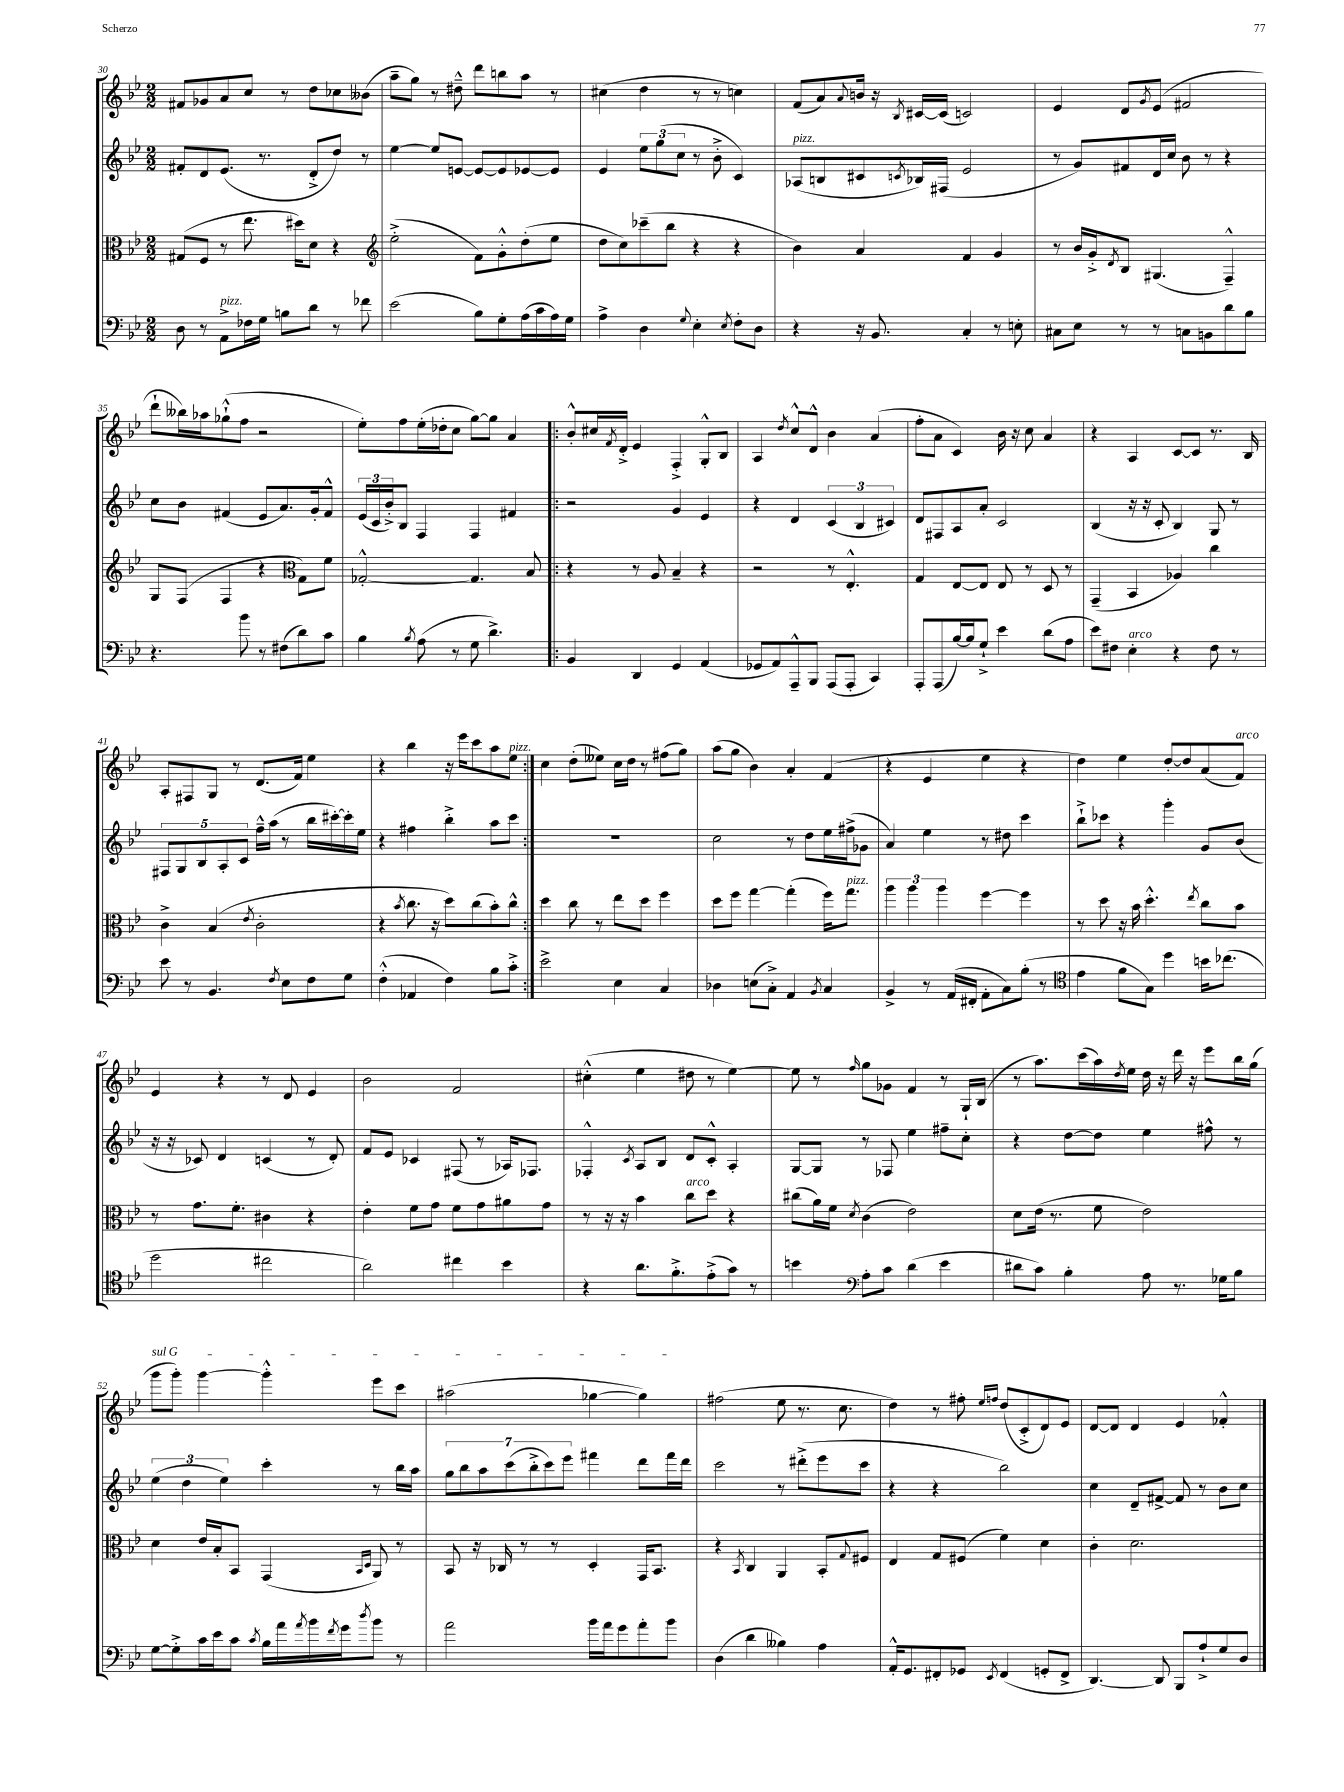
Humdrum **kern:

**kern	**kern	**kern	**kern
*part4	*part3	*part2	*part1
*staff4	*staff3	*staff2	*staff1
*clefF4	*clefC3	*clefG2	*clefG2
*k[b-e-]	*k[b-e-]	*k[b-e-]	*k[b-e-]
*M2/2	*M2/2	*M2/2	*M2/2
=30	=30	=30	=30
8D\	(8G#X/L	8f#X'/L	8f#X/L
8r	8F/J	8d/	8g-X/
!LO:TX:a:i:t=pizz.	!	!	!
8AA^\L	8r	(8.e-/J	8a/
16F-X\L	8.ee-\	.	8cc/J
16G\JJ	.	8.r	.
8Bn\L	.	.	8r
.	16dd#X\KL)	.	.
8d\J	8d\J	8d'^/L	8dd\L
8r	4r	8dd/J)	8cc-X\
8f-X\	.	8r	(8b--X\J
=31	=31	=31	=31
*	*clefG2	*	*
(2e-\	(2ee-'^\	[4ee-\	8aa~\L
.	.	.	8gg\J)
.	.	8ee-/L]	8r
.	.	[8en/J	8dd#X~^^\
8B-\L)	8f\L)	8e/L_	8ddd\L
8G'\	8g'^^\	8e/]	8bbn\
(16A\L	(8dd'\	[8e-X/	8aa\J
16c\	.	.	.
16A\)	8ee-\J	8e-/J]	8r
16G\JJ	.	.	.
=32	=32	=32	=32
4A^\	8dd\L	4e-/	(4cc#X\
.	8cc\)	.	.
4D\	(8ccc-X~\	12ee-\L	4dd\
.	.	(12gg\	.
.	8bb-\J	.	.
.	.	12cc\J	.
8qqG/	.	.	.
4E-'\	4r	8r	8r
.	.	8b-'^\	8r
8qE-/	.	.	.
8F'\L	4r	4c/)	4ccn\)
8D\J	.	.	.
=33	=33	=33	=33
!	!	!LO:TX:a:i:t=pizz.	!
4r	4b-\)	(8A-X/L	(8f/L
.	.	8Bn/	8a/)
.	.	.	8qqa/
16r	4a/	8c#X/	16bn/Jk
8.BB-/	.	.	16r
.	.	8qcn/	8qB-/
.	.	16B-X/L)	[16c#X/LL
.	.	(16F#X/JJ	(16c#/JJ]
4C'/	4f/	2e-/	2cn/)
8r	4g/	.	.
8En'\	.	.	.
=34	=34	=34	=34
8C#X\L	8r	8r	4e-/
8E-\J	16b-/LL	8g/L)	.
.	16g'^/J	.	.
.	8qd/	.	.
8r	8B-/J	8f#X/	8d/L
.	.	.	8qg/
8r	(4.G#X/	16d/L	(8e-/J
.	.	16cc/JJ	.
8Cn\L	.	8b-\	2f#X/
8BBn\	.	8r	.
8d\	4F~^^/)	4r	.
8B-\J	.	.	.
!!LO:LB:g=z
=35	=35	=35	=35
4.r	8G/L	8cc\L	8ddd`\L
.	(8F/J	8b-\J	16bb--X\L)
.	.	.	16aa-X\J
.	4F/	(4f#X/	(8gg-X`^^\
8b-\	.	.	8ff\J
8r	4r	8e-/L	2r
(8F#X\L	.	8.a/)	.
*	*clefC3	*	*
8d\)	8G\L)	.	.
.	.	16g'/k	.
8c\J	8f\J	8f#^^/J	.
=36	=36	=36	=36
4B-\	[2G-X'^^/	(24e-/LL	8ee-'\L)
.	.	24c/	.
.	.	24b-'^/J)	.
.	.	8B-/J	8ff\
8qB-/	.	.	.
(8A\	.	4F/	(16ee-'\L
.	.	.	16dd-X'\J
8r	.	.	8cc\J
8G\	4.G-/]	4F/	[8gg\L)
4.d^\)	.	.	8gg\J]
.	.	4f#X/	4a/
.	8B-/	.	.
=37!|:	=37!|:	=37!|:	=37!|:
4BB-/	4r	2r	8b-'^^/L
.	.	.	16cc#X/L
.	.	.	8qf/
.	.	.	16d'^/JJ
4DD/	8r	.	4e-/
.	8A/	.	.
4GG/	4B-~/	4g/	4F'^/
(4AA/	4r	4e-/	8G'^^/L
.	.	.	8B-/J
=38	=38	=38	=38
8GG-X/L	2r	4r	4A/
8AA/)	.	.	.
.	.	.	8qdd/
8AAA~^^/	.	4d/	8cc^^/L
8BBB-/J	.	.	8d^^/J
(8AAA/L	8r	(6c/	4b-\
8AAA'/J	4.E-'^^/	.	.
.	.	6B-/	.
4CC/)	.	.	(4a/
.	.	6c#X/)	.
=39	=39	=39	=39
8AAA'/L	4G/	8d/L	8ff'\L
(8AAA/	.	8F#X/	8a\J
[16B-/L)	[8E-/L	8A/	4c/)
16B-/J]	.	.	.
8G`^/J	8E-/J]	8a'/J	.
4e-\	8E-/	2c/	16b-\
.	.	.	16r
.	8r	.	8cc\
(8d\L	8D/	.	4a/
8A\J	8r	.	.
=40	=40	=40	=40
8e-\L)	(4GG~/	(4B-/	4r
8F#X\J	.	.	.
!LO:TX:a:i:t=arco	!	!	!
4E-'\	4BB-/	16r	4A/
.	.	16r	.
.	.	8c'/	.
4r	4A-X/)	4B-/)	[8c/L
.	.	.	8c/J]
8F#\	4cc\	8G/	8.r
8r	.	8r	.
.	.	.	16B-/
!!LO:LB:g=z
=41	=41	=41	=41
8e-\	4c^\	10F#X/L	8A'/L
.	.	10G/	.
8r	.	.	8F#X/
.	.	10B-/	.
4.BB-/	(4B-/	.	8G/J
.	.	10A'/	.
.	.	.	8r
.	.	10c/J	.
.	8qe-/	.	.
.	2c'\	16ff~^^\LL	(8.d/L
.	.	(16aa\JJ	.
8qF/	.	.	.
8E-\L	.	8r	.
.	.	.	16f/Jk)
8F\	.	16bb-\LL	4ee-\
.	.	[16ccc#X'\)	.
8G\J	.	16ccc#'\]	.
.	.	16ee-\JJ	.
=42	=42	=42	=42
(4F'^^\	4r	4r	4r
.	8qb-/	.	.
4AA-X/	8.cc\	4ff#X\	4bb-\
.	16r	.	.
4F\)	8dd\L)	4bb-'^\	16r
.	.	.	16eee-\KL
.	(8cc\	.	8ccc\
8B-\L	8b-'\)	8aa\L	8aa\
!	!	!	!LO:TX:a:i:t=pizz.
8c'^\J	8cc^^\J	8ccc\J	8ee-\J
=43:|!	=43:|!	=43:|!	=43:|!
2e-^\	4dd\	1r	4cc\
.	8cc\	.	(8dd'\L
.	8r	.	8ee--X\J)
4E-\	8ee-\L	.	16cc\LL
.	.	.	16dd\JJ
.	8dd\J	.	8r
4C/	4ff\	.	(8ff#X\L
.	.	.	8gg\J)
=44	=44	=44	=44
4D-X\	8dd\L	2cc\	(8aa\L
.	8ff\J	.	8gg\J
(8En\L	[4gg\	.	4b-\)
8C'^\J)	.	.	.
4AA/	(4gg'\]	8r	4a'/
.	.	8dd\L	.
8qBB-/	.	.	.
4C/	16ff\KL)	16ee-\L	(4f/
!	!LO:TX:a:i:t=pizz.	!	!
.	8.gg\J	(16ff#X^\J	.
.	.	8g-X\J	.
=45	=45	=45	=45
4BB-^/	6aa\	4a/)	4r
.	6aa\	.	.
8r	.	4ee-\	4e-/
.	6aa\	.	.
(16AA/LL	.	.	.
16FF#X'/JJ	.	.	.
8AA'\L	[4ff\	8r	4ee-\
8C\)	.	8dd#X\	.
(8B-'\J	4ff\]	4ccc\	4r
8r	.	.	.
=46	=46	=46	=46
*clefC4	*	*	*
4e-\	8r	8bb-`^\L	4dd\)
.	8dd\	8ccc-X\J	.
8f\L	16r	4r	4ee-\
.	16b-\	.	.
8G\J)	4.dd'^^\	.	.
4dd\	.	4ggg'\	[8dd'/L
.	.	.	8dd/]
.	8qee-/	.	.
16bn\KL	8cc\L	8g/L	(8a/
(8.cc-X\J	.	.	.
!	!	!	!LO:TX:a:i:t=arco
.	8b-\J	(8b-/J	8f/J)
!!LO:LB:g=z
=47	=47	=47	=47
2dd\	8r	16r	4e-/
.	.	16r	.
.	8.g\L	8c-X/)	.
.	.	4d/	4r
.	8.f'\J	.	.
2cc#X\	4c#X\	(4cn/	8r
.	.	.	8d/
.	4r	8r	4e-/
.	.	8d'/)	.
=48	=48	=48	=48
2a\)	4e-'\	8f/L	2b-\
.	.	8e-/J	.
.	8f\L	4c-X/	.
.	8g\J	.	.
4cc#X\	8f\L	(8F#X/	2f/
.	8g\	8r	.
4b-\	8a#X\	16A-X/KL)	.
.	.	8.F-X/J	.
.	8g\J	.	.
=49	=49	=49	=49
4r	8r	4F-X'^^/	(4cc#X'^^\
.	16r	.	.
.	16r	.	.
.	.	8qc/	.
8.a\L	4b-\	8A/L	4ee-\
.	.	8B-/J	.
8.f'^\	.	.	.
!	!LO:TX:a:i:t=arco	!	!
.	8cc\L	8d/L	8dd#X\
(8e-'^\	8dd\J	8c'^^/J	8r
8g\J)	4r	4A'/	[4ee-\)
8r	.	.	.
=50	=50	=50	=50
4bn\	(8cc#X\L	[8G/L	8ee-\]
.	16a\L)	8G/J]	8r
.	16f\JJ	.	.
*clefF4	*	*	*
.	8qd/	.	16qqff/
8A'\L	(4c\	8r	8gg\L
8c\J	.	8F-X/	8g-X\J
(4d\	2e-\)	4ee-\	4f/
4e-\	.	8ff#X~\L	8r
.	.	8cc'\J	16G`/LL
.	.	.	(16B-/JJ
=51	=51	=51	=51
8d#X\L	8d\L	4r	8r
8c\J)	(16e-\Jk	.	8.aa\L)
.	8.r	.	.
4B-'\	.	[8dd\L	.
.	.	.	(16ccc\L
.	8f\	8dd\J]	16aa\)
.	.	.	8qdd/
.	.	.	16ee-\JJ
8A\	2e-\)	4ee-\	16dd\
.	.	.	16r
8.r	.	.	16ddd\
.	.	.	16r
.	.	8ff#X^^\	8eee-\L
16G-X\KL	.	.	.
8B-\J	.	8r	16bb-\L
.	.	.	(16gg\JJ
!!LO:LB:g=z
=52	=52	=52	=52
!	!	!	!LO:TX:a:i:t=sul G
[8G\L	4d\	(6ee-\	8ggg\L
8G'^\]	.	.	8ggg'\J)
.	.	6dd\	.
16c\L	16e-/LL	.	[4ggg\
16e-\J	16B-'/J	.	.
.	.	6ee-\)	.
8c\J	8BB-/J	.	.
8qc/	.	.	.
16B-\LL	(4GG/	4ccc'\	4ggg'^^\]
16a\	.	.	.
8qa/	.	.	.
16b-\	.	.	.
8qf/	.	.	.
16g\J	.	.	.
.	16qqBB-/LL	.	.
8qdd/	16qqD/JJ	.	.
8b-\J	8AA/)	8r	8eee-\L
8r	8r	16bb-\LL	8ccc\J
.	.	16aa\JJ	.
=53	=53	=53	=53
2a\	8BB-/	14gg\L	(2aa#X\
.	.	14bb-\	.
.	16r	.	.
.	.	14aa\	.
.	16C-X/	.	.
.	.	(14ccc\	.
.	8r	.	.
.	.	14bb-'^\	.
.	.	14ccc\)	.
.	8r	.	.
.	.	14eee-\J	.
16b-\LL	4D'/	4fff#X\	[4gg-X\
16a\J	.	.	.
8g\	.	.	.
8a'\	16GG/KL	8ddd\L	4gg-\])
.	8.BB-/J	.	.
8b-\J	.	16fff#\L	.
.	.	16ddd\JJ	.
=54	=54	=54	=54
(4D\	4r	2ccc\	(2ff#X\
.	8qBB-/	.	.
4d\	4C/	.	.
4B--X\)	4AA/	8r	8ee-\
.	.	(8ddd#X'^\L	8.r
4A\	8BB-'/L	8eee-\	.
.	.	.	8.cc\
.	8qqG/	.	.
.	8F#X/J	8ccc\J	.
=55	=55	=55	=55
16AA'^^/KL	4E-/	4r	4dd\)
8.GG/	.	.	.
8FF#X'/	8G/L	4r	8r
8GG-X/J	(8F#X/J	.	8ff#X'\
.	.	.	16qqee-/LL
8qEE-/	.	.	16qqffn/JJ
(4FF#/	4f\)	2bb-\)	(8dd/L
.	.	.	8c'^/
8GGn'/L	4d\	.	8d/)
8FF#^/J	.	.	8e-/J
=56	=56	=56	=56
[4.DD/)	4c'\	4cc\	[8d/L
.	.	.	8d/J]
.	2.d\	8d~/L	4d/
8DD/]	.	[8f#X^/J	.
8BBB-/L	.	8f#/]	4e-/
8A`^/	.	8r	.
8G/	.	8b-\L	4f-X'^^/
8D/J	.	8cc\J	.
==	==	==	==
*-	*-	*-	*-
